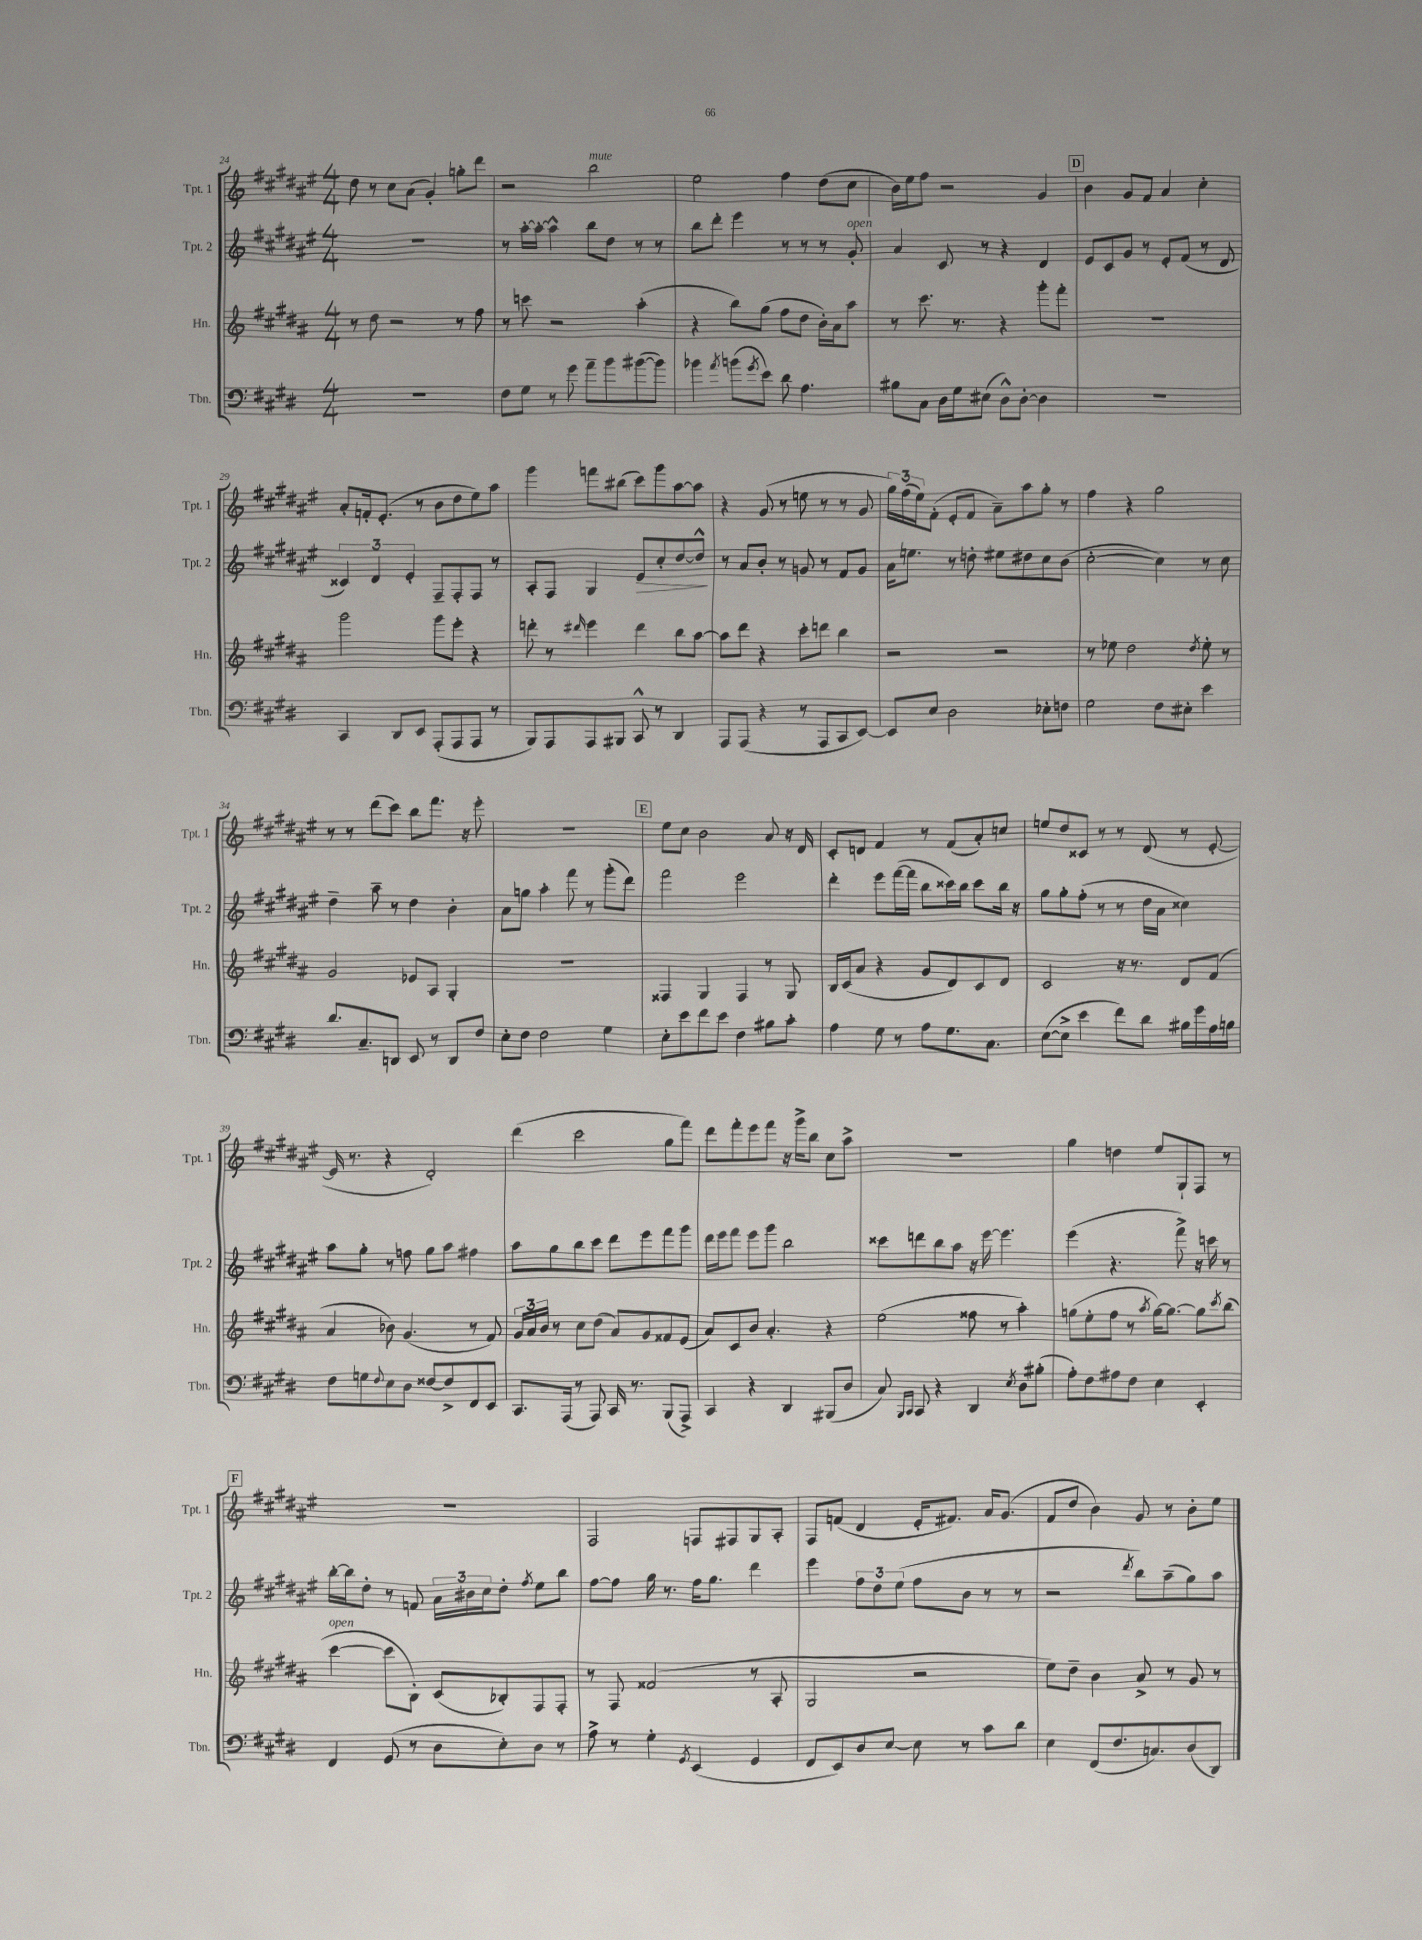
<<
\new StaffGroup <<
\new Staff = "s0" \with { instrumentName = "Tpt. 1" shortInstrumentName = "Tpt. 1" } {
    \clef treble \key fis \major \numericTimeSignature \time 4/4
    dis''8 r8 cis''8 ais'8( gis'4-.) g''8-. dis'''8 |
    r2 b''2^\markup { \italic "mute" } |
    eis''2 fis''4 dis''8( cis''8 |
    b'16) eis''16 fis''8 r2 gis'4 |
    \mark \markup { \box "D" } b'4 gis'8 fis'8 ais'4 cis''4-. |
    ais'8-. f'16-. eis'8.-.( r8 b'8 dis''8 eis''8) ais''8 |
    gis'''4 f'''8 bis''8( cis'''8) gis'''8 ais''8~ ais''8 |
    r4 gis'8( r8 e''8 r8 r8 gis'8 |
    \tuplet 3/2 { gis''16) fis''16( eis''16) } fis'8-.( eis'8-. fis'8 ais'8--) ais''8 gis''8-. r8 |
    fis''4 r4 gis''2 |
    r8 r8 dis'''8( cis'''8) b''8 fis'''8. r16 eis'''8-. |
    R1 |
    \mark \markup { \box "E" } eis''8 cis''8 b'2 ais'8 r16 dis'16 |
    cis'8-. d'8 fis'4 r8 fis'8( ais'8-.) c''8 |
    e''8 dis''8 cisis'8 r8 r8 dis'8( r8 eis'8~-. |
    eis'16 r8. r4 dis'2-.) |
    dis'''4( cis'''2 gis''8 fis'''8) |
    dis'''8 fis'''8-. eis'''8 fis'''8 r16 gis'''16-> b''8 cis''8 ais''8-> |
    R1 |
    gis''4 d''4 eis''8 gis8-! fis8 r8 |
    \mark \markup { \box "F" } R1 |
    fis2 f8 fis8 gis8 ais8-. |
    fis8 f'8( dis'4 eis'16-. fis'8.) ais'16 gis'8.( |
    fis'8 dis''8 b'4) gis'8 r8 b'8-. eis''8 \bar "|." |
}
\new Staff = "s1" \with { instrumentName = "Tpt. 2" shortInstrumentName = "Tpt. 2" } {
    \clef treble \key fis \major \numericTimeSignature \time 4/4
    R1 |
    r8 ais''16~-. ais''16~-. ais''4-^ b''8 dis''8 r8 r8 |
    b''8 dis'''8-. eis'''4 r8 r8 r8 gis'8-.^\markup { \italic "open" } |
    ais'4 cis'8 r8 r4 dis'4 |
    \mark \markup { \box "D" } eis'8 cis'8 gis'8 r8 eis'8-. fis'8( r8 dis'8 |
    \tuplet 3/2 { cisis'4) dis'4 eis'4-. } fis8-- fis8-. fis8 r8 |
    ais8-. fis8 gis4 eis'8\> cis''8-. dis''8~ dis''8-^\! |
    r8 ais'8 b'8-. r8 g'8 r8 fis'8 g'8 |
    ais'16 e''8. r8 d''8-. eis''8 dis''8 cis''8 b'8( |
    cis''2~-. cis''4) r8 cis''8 |
    dis''4-- ais''8-- r8 dis''4 b'4-. |
    ais'8 g''8 ais''4-. fis'''8 r8 gis'''8-.( dis'''8) |
    \mark \markup { \box "E" } fis'''2 eis'''2 |
    dis'''4-. eis'''8 fis'''16~( fis'''16 b''8 cisis'''16) b''16 cisis'''8 b''16 r16 |
    gis''8 gis''8-. fis''8-.( r8 r8 dis''16 ais'16 cisis''4) |
    ais''8 gis''8-. r8 f''8 gis''8 ais''8 fis''4 |
    ais''8 gis''8 b''8 cis'''8 dis'''8 eis'''8 fis'''8 gis'''8 |
    dis'''16 eis'''16 fis'''8 eis'''8 gis'''8 b''2 |
    cisis'''8 d'''8 b''8 ais''8 r16 eis'''16~ eis'''4. |
    eis'''4( r4. fis'''8->) r16 c'''16 r8 |
    \mark \markup { \box "F" } b''16~-. b''16 dis''8-. r8 f'8 \tuplet 3/2 { ais'16 bis'16 cis''16 } dis''8-. \acciaccatura { fis''8 } eis''8 b''8 |
    fis''8~ fis''8 gis''16 r8. fis''16 gis''8. dis'''4 |
    eis'''4 \tuplet 3/2 { fis''8 dis''8 eis''8( } fis''8 b'8 r8 r8 |
    r2 \acciaccatura { dis'''8 } b''8) ais''8--( gis''8) ais''8 \bar "|." |
}
\new Staff = "s2" \with { instrumentName = "Hn." shortInstrumentName = "Hn." } {
    \clef treble \key b \major \numericTimeSignature \time 4/4
    r8 dis''8 r2 r8 fis''8 |
    r8 c'''8 r2 ais''4-.( |
    r4 b''8) gis''8( fis''8 dis''8 b'16-.) ais'16 ais''8 |
    r8 cis'''8. r8. r4 gis'''8-. fis'''8-. |
    \mark \markup { \box "D" } R1 |
    gis'''2 gis'''8 e'''8-. r4 |
    d'''8-. r8 \grace { dis'''16 } e'''4 dis'''4 b''8 ais''8~ |
    ais''8 dis'''8 r4 cis'''8-. d'''8 b''4 |
    r2 r2 |
    r8 ees''8 dis''2 \acciaccatura { dis''8 } ees''8-. r8 |
    gis'2 ees'8 ais8 gis4-. |
    R1 |
    \mark \markup { \box "E" } fisis4 gis4 fisis4 r8 gis8 |
    b16 cis'16( ais'8 r4 gis'8 dis'8) cis'8 dis'8 |
    cis'2 r16 r8. dis'8 fis'8( |
    ais'4 bes'8) gis'4.( r8 fis'8) |
    \tuplet 3/2 { gis'16 ais'16 b'16 } r8 cis''8 dis''8( ais'8) gis'8 fisis'8 e'8( |
    ais'8) cis'8 b'8 ais'4.-. r4 |
    e''2( fisis''8 r8 ais''4-.) |
    g''8( e''8-. fis''8 r8 \acciaccatura { ais''8 } g''16~) g''8.~ g''8 \acciaccatura { cis'''8 } b''8( |
    \mark \markup { \box "F" } cis'''4~^\markup { \italic "open" } cis'''8 b8-.) cis'8( bes8-.) fis8 fis8-. |
    r8 fis8 fisis'2( r8 ais8-. |
    gis2 r2 |
    e''8) dis''8-- b'4 ais'8-> r8 gis'8 r8 \bar "|." |
}
\new Staff = "s3" \with { instrumentName = "Tbn." shortInstrumentName = "Tbn." } {
    \clef bass \key e \major \numericTimeSignature \time 4/4
    R1 |
    fis8 gis8 r8 gis'8 a'8-- b'8 bis'8~( bis'8) |
    bes'4 \acciaccatura { a'8 } b'8( \acciaccatura { gis'8 } e'8) dis'8 a4. |
    bis8 cis8 dis16 gis16 eis8( dis8-^) dis8~-. dis4 |
    \mark \markup { \box "D" } R1 |
    cis,4 dis,8 e,8 a,,8-.( a,,8 a,,8 r8 |
    b,,8) a,,8 a,,8 bis,,8 cis,8-^ r8 dis,4 |
    a,,8 a,,8( r4 r8 a,,8 cis,8 e,8~) |
    e,8 e8 dis2 ees8-. f8 |
    gis2 fis8 eis8-. e'4 |
    dis'8. cis8.-- d,8 e,8 r8 d,8 fis8 |
    e8-. fis8 fis2 gis4 |
    \mark \markup { \box "E" } e8-. e'8 fis'8 e'8 fis4 bis8 cis'8-. |
    a4 gis8 r8 a8 gis8. cis8. |
    e8~( e8-> e'4 fis'8) dis'8 bis16 gis'16 a16 b16 |
    fis8 g8 \appoggiatura { fis8 } e8 dis8 fisis8~ fisis8-> fis,8 e,8 |
    cis,8. a,,16( r8 a,,8) cis,16 r8. b,,8( a,,8->) |
    cis,4 r4 dis,4 bis,,8( dis8 |
    cis8) \grace { b,,16 cis,16 } cis,8 r4 dis,4 \acciaccatura { e8 } dis8 bis8-.( |
    a8-.) fis8 ais8 fis8 e4 e,4-. |
    \mark \markup { \box "F" } fis,4 gis,8( r8 dis8 e8-.) dis8 r8 |
    a8-> r8 gis4-. \acciaccatura { gis,8 } e,4( gis,4 |
    fis,8 e,8) dis8 e8~ e8 r8 cis'8 dis'8 |
    e4 fis,8( fis8. c8.) dis8( dis,8) \bar "|." |
}
>>
>>
\layout { \context { \Score currentBarNumber = #24 } }
